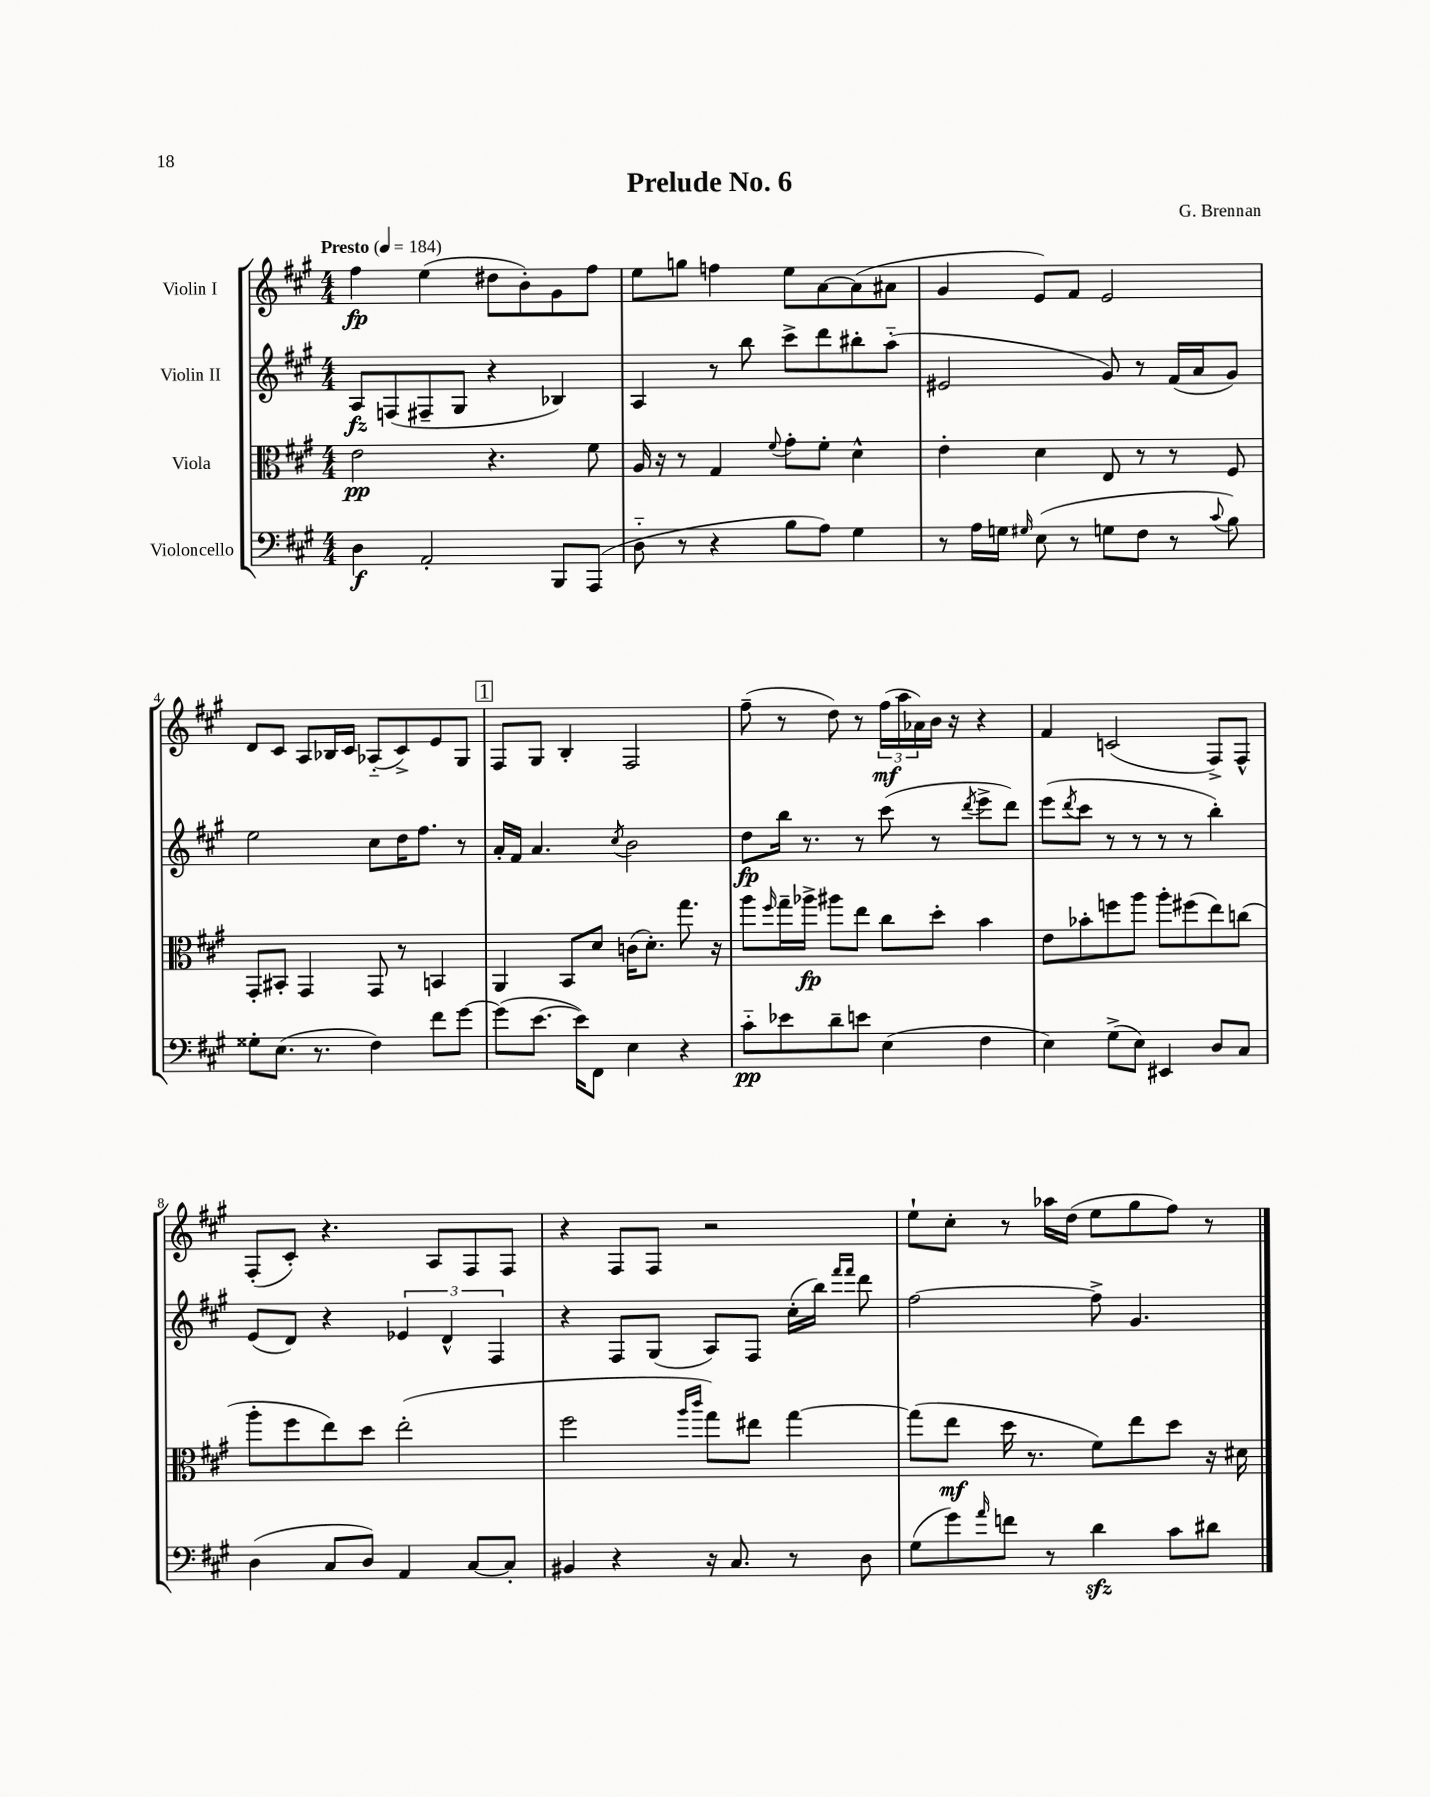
\header { title = "Prelude No. 6" composer = "G. Brennan" }
<<
\new StaffGroup <<
\new Staff = "s0" \with { instrumentName = "Violin I" } {
    \clef treble \key a \major \numericTimeSignature \time 4/4 \tempo "Presto" 4 = 184
    fis''4\fp e''4( dis''8 b'8-.) gis'8 fis''8 |
    e''8 g''8 f''4 e''8 a'8~ a'8( ais'8 |
    gis'4 e'8) fis'8 e'2 |
    d'8 cis'8 a8 bes16 cis'16 aes8-_( cis'8->) e'8 gis8 |
    \mark \markup { \box "1" } fis8 gis8 b4-. fis2 |
    fis''8--( r8 d''8) r8 \tuplet 3/2 { fis''16\mf( a''16 aes'16) } b'16 r16 r4 |
    fis'4 c'2( fis8->) fis8-^ |
    fis8-.( cis'8-.) r4. a8 fis8 fis8 |
    r4 fis8 fis8 r2 |
    e''8-! cis''8-. r8 aes''16 d''16( e''8 gis''8 fis''8) r8 \bar "|." |
}
\new Staff = "s1" \with { instrumentName = "Violin II" } {
    \clef treble \key a \major \numericTimeSignature \time 4/4
    a8\fz f8( fis8-- gis8 r4 bes4) |
    a4 r8 b''8 cis'''8-> d'''8 bis''8-. a''8-_( |
    eis'2 gis'8) r8 fis'16( a'16 gis'8) |
    e''2 cis''8 d''16 fis''8. r8 |
    \mark \markup { \box "1" } a'16-. fis'16 a'4. \acciaccatura { cis''8 } b'2 |
    d''8\fp b''16 r8. r8 cis'''8( r8 \acciaccatura { d'''8 } e'''8-> d'''8) |
    e'''8( \acciaccatura { d'''8 } cis'''8 r8 r8 r8 r8 b''4-.) |
    e'8( d'8) r4 \tuplet 3/2 { ees'4 d'4-^ fis4 } |
    r4 fis8 gis8( a8) fis8 cis''16-.( b''16) \grace { fis'''16 fis'''16 } d'''8 |
    fis''2~ fis''8-> gis'4. \bar "|." |
}
\new Staff = "s2" \with { instrumentName = "Viola" } {
    \clef alto \key a \major \numericTimeSignature \time 4/4
    e'2\pp r4. fis'8 |
    a16 r16 r8 gis4 \appoggiatura { fis'8 } gis'8-. fis'8-. d'4-^ |
    e'4-. d'4 e8 r8 r8 fis8 |
    gis,8-. bis,8-. gis,4 gis,8 r8 b,4 |
    \mark \markup { \box "1" } a,4 b,8 d'8 c'16( d'8.-.) gis''8. r16 |
    a''8 \grace { fis''16 } gis''16-- aes''16->\fp ais''8 e''8 cis''8 d''8-. b'4 |
    e'8 bes'8-. f''8 a''8 a''8-. fis''8( e''8) c''8( |
    a''8-. fis''8 e''8) d''8 e''2-.( |
    fis''2 \grace { a''16 cis'''16 } gis''8) eis''8 gis''4~ |
    gis''8( e''8\mf d''16 r8. fis'8) e''8 d''8 r16 dis'16 \bar "|." |
}
\new Staff = "s3" \with { instrumentName = "Violoncello" } {
    \clef bass \key a \major \numericTimeSignature \time 4/4
    d4\f a,2-. b,,8 a,,8( |
    d8-_ r8 r4 b8 a8) gis4 |
    r8 a16 g16 \grace { gis16 } e8( r8 g8 fis8 r8 \appoggiatura { cis'8 } b8) |
    gisis8-. e8.( r8. fis4) fis'8 gis'8~ |
    \mark \markup { \box "1" } gis'8( e'8.~ e'16) fis,8 e4 r4 |
    cis'8-_\pp ees'8 d'8-- e'8 e4( fis4 |
    e4) gis8->( e8) eis,4 d8 cis8 |
    d4( cis8 d8) a,4 cis8~ cis8-. |
    bis,4 r4 r16 cis8. r8 d8 |
    gis8( gis'8) \grace { a'16 } f'8 r8 d'4\sfz cis'8 dis'8 \bar "|." |
}
>>
>>
